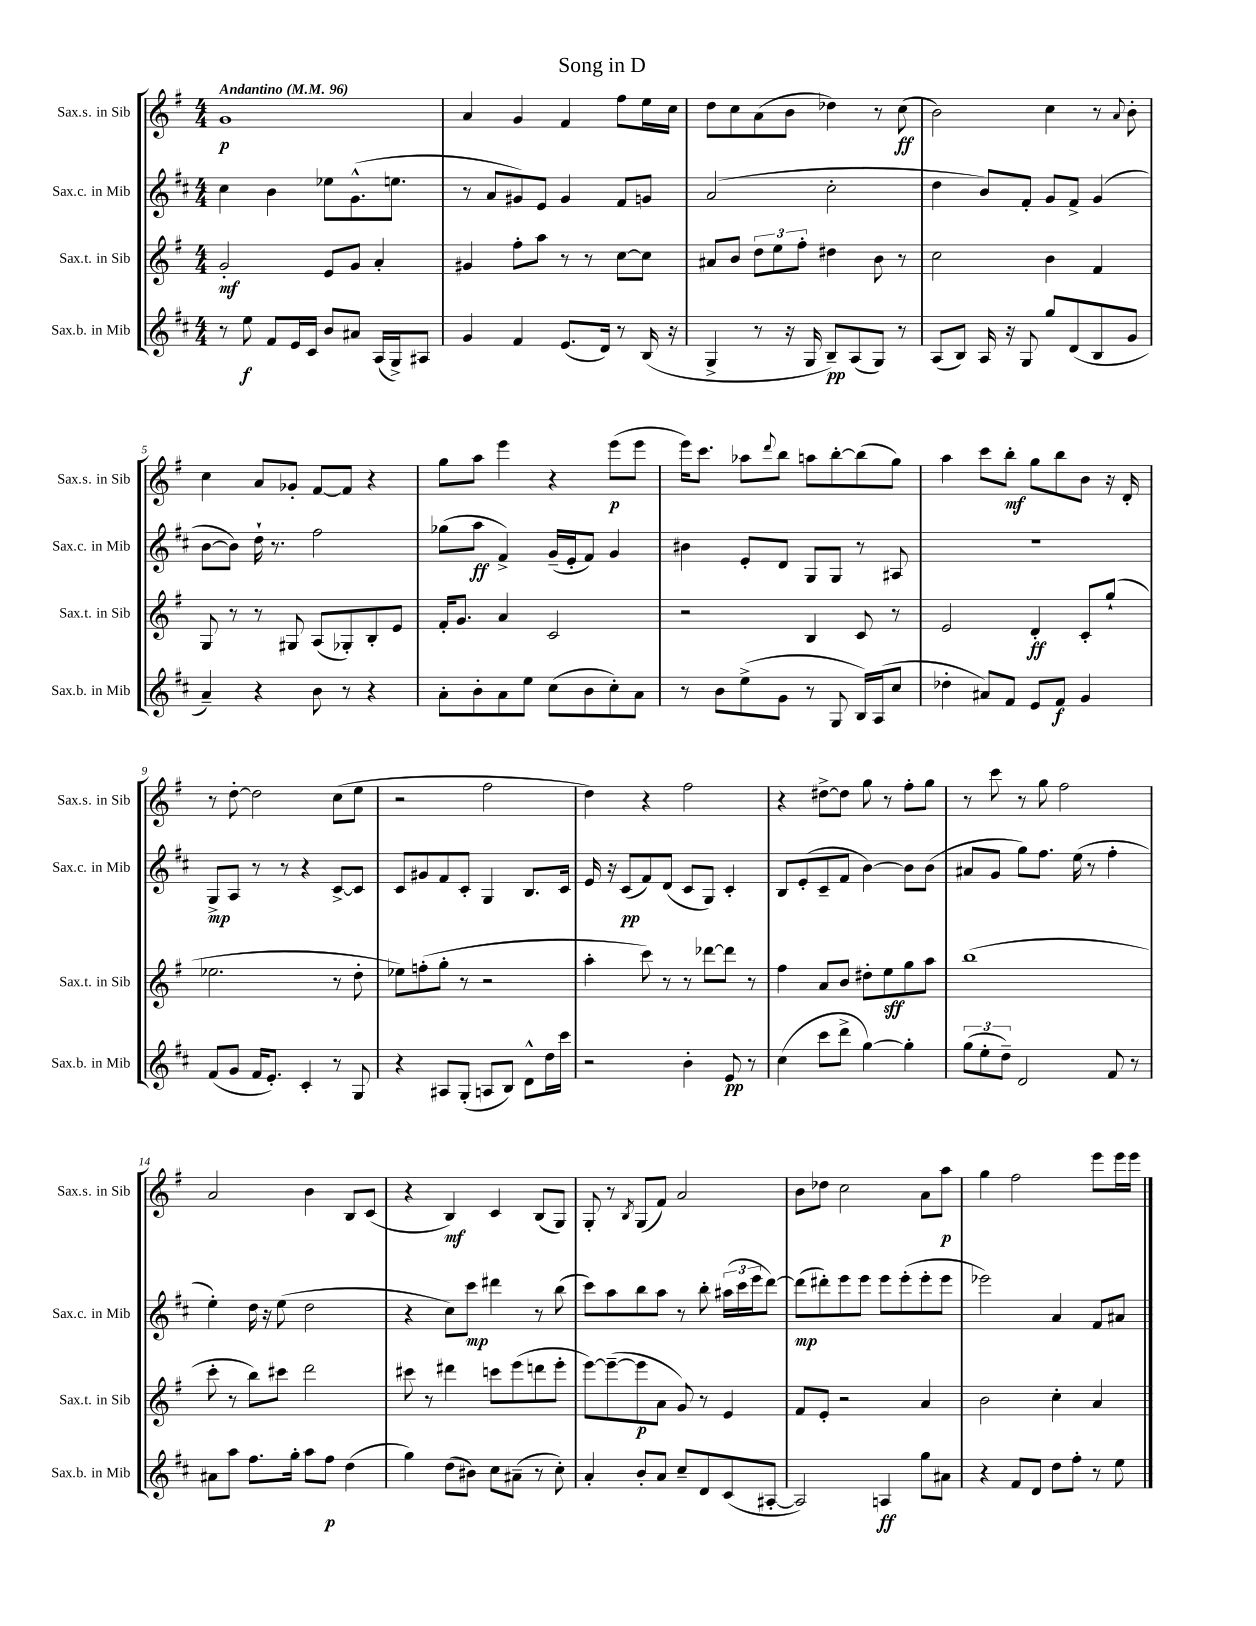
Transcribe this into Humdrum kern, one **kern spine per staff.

**kern	**kern	**kern	**kern
*staff4	*staff3	*staff2	*staff1
*clefG2	*clefG2	*clefG2	*clefG2
*k[f#c#]	*k[f#]	*k[f#c#]	*k[f#]
*M4/4	*M4/4	*M4/4	*M4/4
*MM96	*MM96	*MM96	*MM96
8r	2g'	4cc#	1g
8ee	.	.	.
8f#	.	4b	.
16e	.	.	.
16c#	.	.	.
8b	8e	8ee-	.
8a#	8g	(8.g^^	.
(16A	4a'	.	.
16G^)	.	8.ee	.
8A#	.	.	.
=	=	=	=
4g	4g#	8r	4a
.	.	8a	.
4f#	8ff#'	8g#)	4g
.	8aa	8e	.
(8.e	8r	4g#	4f#
.	8r	.	.
16d)	.	.	.
8r	[8cc	8f#	8ff#
(16B	8cc]	8g	16ee
16r	.	.	16cc
=	=	=	=
4G^	8a#	(2a	8dd
.	8b	.	8cc
8r	12dd	.	(8a
.	12ee	.	.
16r	.	.	8b
.	12ff#'	.	.
16G	.	.	.
8B~)	4dd#	2cc#'	4dd-)
(8A	.	.	.
8G)	8b	.	8r
8r	8r	.	(8cc
=	=	=	=
(8A	2cc	4dd	2b)
8B)	.	.	.
16A	.	8b)	.
16r	.	.	.
8G	.	8f#'	.
8gg	4b	8g	4cc
(8d	.	8f#^	.
8B	4f#	(4g	8r
.	.	.	8qqa
8g	.	.	8b'
=	=	=	=
4a~)	8G	[8b	4cc
.	8r	8b])	.
4r	8r	16dd`	8a
.	.	8.r	.
.	8G#	.	8g-'
8b	(8A	2ff#	[8f#
8r	8G-')	.	8f#]
4r	8B'	.	4r
.	8e	.	.
=	=	=	=
8a'	16f#'	(8gg-	8gg
.	8.g	.	.
8b'	.	8aa	8aa
8a	4a	4f#^)	4eee
8ee	.	.	.
(8cc#	2c	(16g~	4r
.	.	16e'	.
8b	.	8f#)	.
8cc#')	.	4g	(8eee
8a	.	.	8eee
=	=	=	=
8r	2r	4b#	16eee)
.	.	.	8.ccc
8b	.	.	.
(8ee^	.	8e'	8aa-
.	.	.	8qqddd
8g	.	8d	8bb
8r	4B	8G	8aa
8G	.	8G	[8bb'
16B)	8c	8r	(8bb]
(16A	.	.	.
8cc#	8r	8A#	8gg)
=	=	=	=
4dd-'	2e	1r	4aa
8a#)	.	.	8ccc
8f#	.	.	8bb'
8e	4d'	.	8gg
8f#	.	.	8bb
4g	8c'	.	8b
.	(8gg`	.	16r
.	.	.	16d'
=	=	=	=
(8f#	2.ee-	8G^	8r
8g	.	8A	[8dd'
16f#	.	8r	2dd]
8.e')	.	.	.
.	.	8r	.
4c#'	.	4r	.
8r	8r	[8c#^	(8cc
8G	8dd'	8c#]	8ee
=	=	=	=
4r	8ee-)	8c#	2r
.	(8ff'	8g#	.
8A#	8gg'	8f#	.
(8G'	8r	8c#'	.
8A	2r	4G	2ff#
8B)	.	.	.
8d^^	.	8.B	.
16dd	.	.	.
16ccc#	.	16c#	.
=	=	=	=
2r	4aa'	16e	4dd)
.	.	16r	.
.	.	(8c#	.
.	8ccc)	8f#)	4r
.	8r	(8d	.
4b'	8r	8c#	2ff#
.	[8ddd-	8G)	.
8e	8ddd-]	4c#'	.
8r	8r	.	.
=	=	=	=
(4cc#	4ff#	8B	4r
.	.	(8e'	.
8ccc#	8a	8c#~	[8dd#^
8ddd^	8b	8f#	8dd#]
[4gg)	8dd#'	[4b)	8gg
.	8ee	.	8r
4gg']	8gg	8b]	8ff#'
.	8aa	(8b	8gg
=	=	=	=
(12gg	(1bb	8a#	8r
12ee'	.	.	.
.	.	8g	8ccc
12dd~)	.	.	.
2d	.	8gg)	8r
.	.	8.ff#	8gg
.	.	.	2ff#
.	.	(16ee	.
.	.	8r	.
8f#	.	4ff#'	.
8r	.	.	.
=	=	=	=
8a#	8ccc'	4ee')	2a
8aa	8r	.	.
8.ff#	8bb)	16dd	.
.	.	16r	.
.	8ccc#	(8ee	.
16gg'	.	.	.
8aa	2ddd	2dd	4b
8ff#	.	.	.
(4dd	.	.	8B
.	.	.	(8c
=	=	=	=
4gg)	8ccc#	4r	4r
.	8r	.	.
(8dd	4ddd#	8cc#)	4B)
8b#)	.	8ccc#	.
8cc#	8ccc	4ddd#	4c
(8a#~	(8eee	.	.
8r	8ddd	8r	(8B
8cc#')	8eee'	(8bb	8G)
=	=	=	=
4a'	[8eee)	8ccc#)	8G'
.	(8eee~_	8aa	8r
.	.	.	8qB
8b'	8eee]	8bb	(8G
8a	8a	8aa	8f#)
8cc#~	8g)	8r	2a
8d	8r	8bb'	.
(8c#	4e	(24aa#	.
.	.	24ccc#	.
.	.	24eee	.
[8A#'	.	[8ddd)	.
=	=	=	=
2A#])	8f#	(8ddd]	8b
.	8e'	8ddd#')	8dd-
.	2r	8eee	2cc
.	.	8eee	.
4A	.	8eee	.
.	.	(8eee'	.
8gg	4a	8eee'	8a
8a#	.	8eee	8aa
=	=	=	=
4r	2b	2eee-)	4gg
8f#	.	.	2ff#
8d	.	.	.
8dd	4cc'	4a	.
8ff#'	.	.	.
8r	4a	8f#	8eee
8ee	.	8a#	16eee
.	.	.	16eee
==	==	==	==
*-	*-	*-	*-
